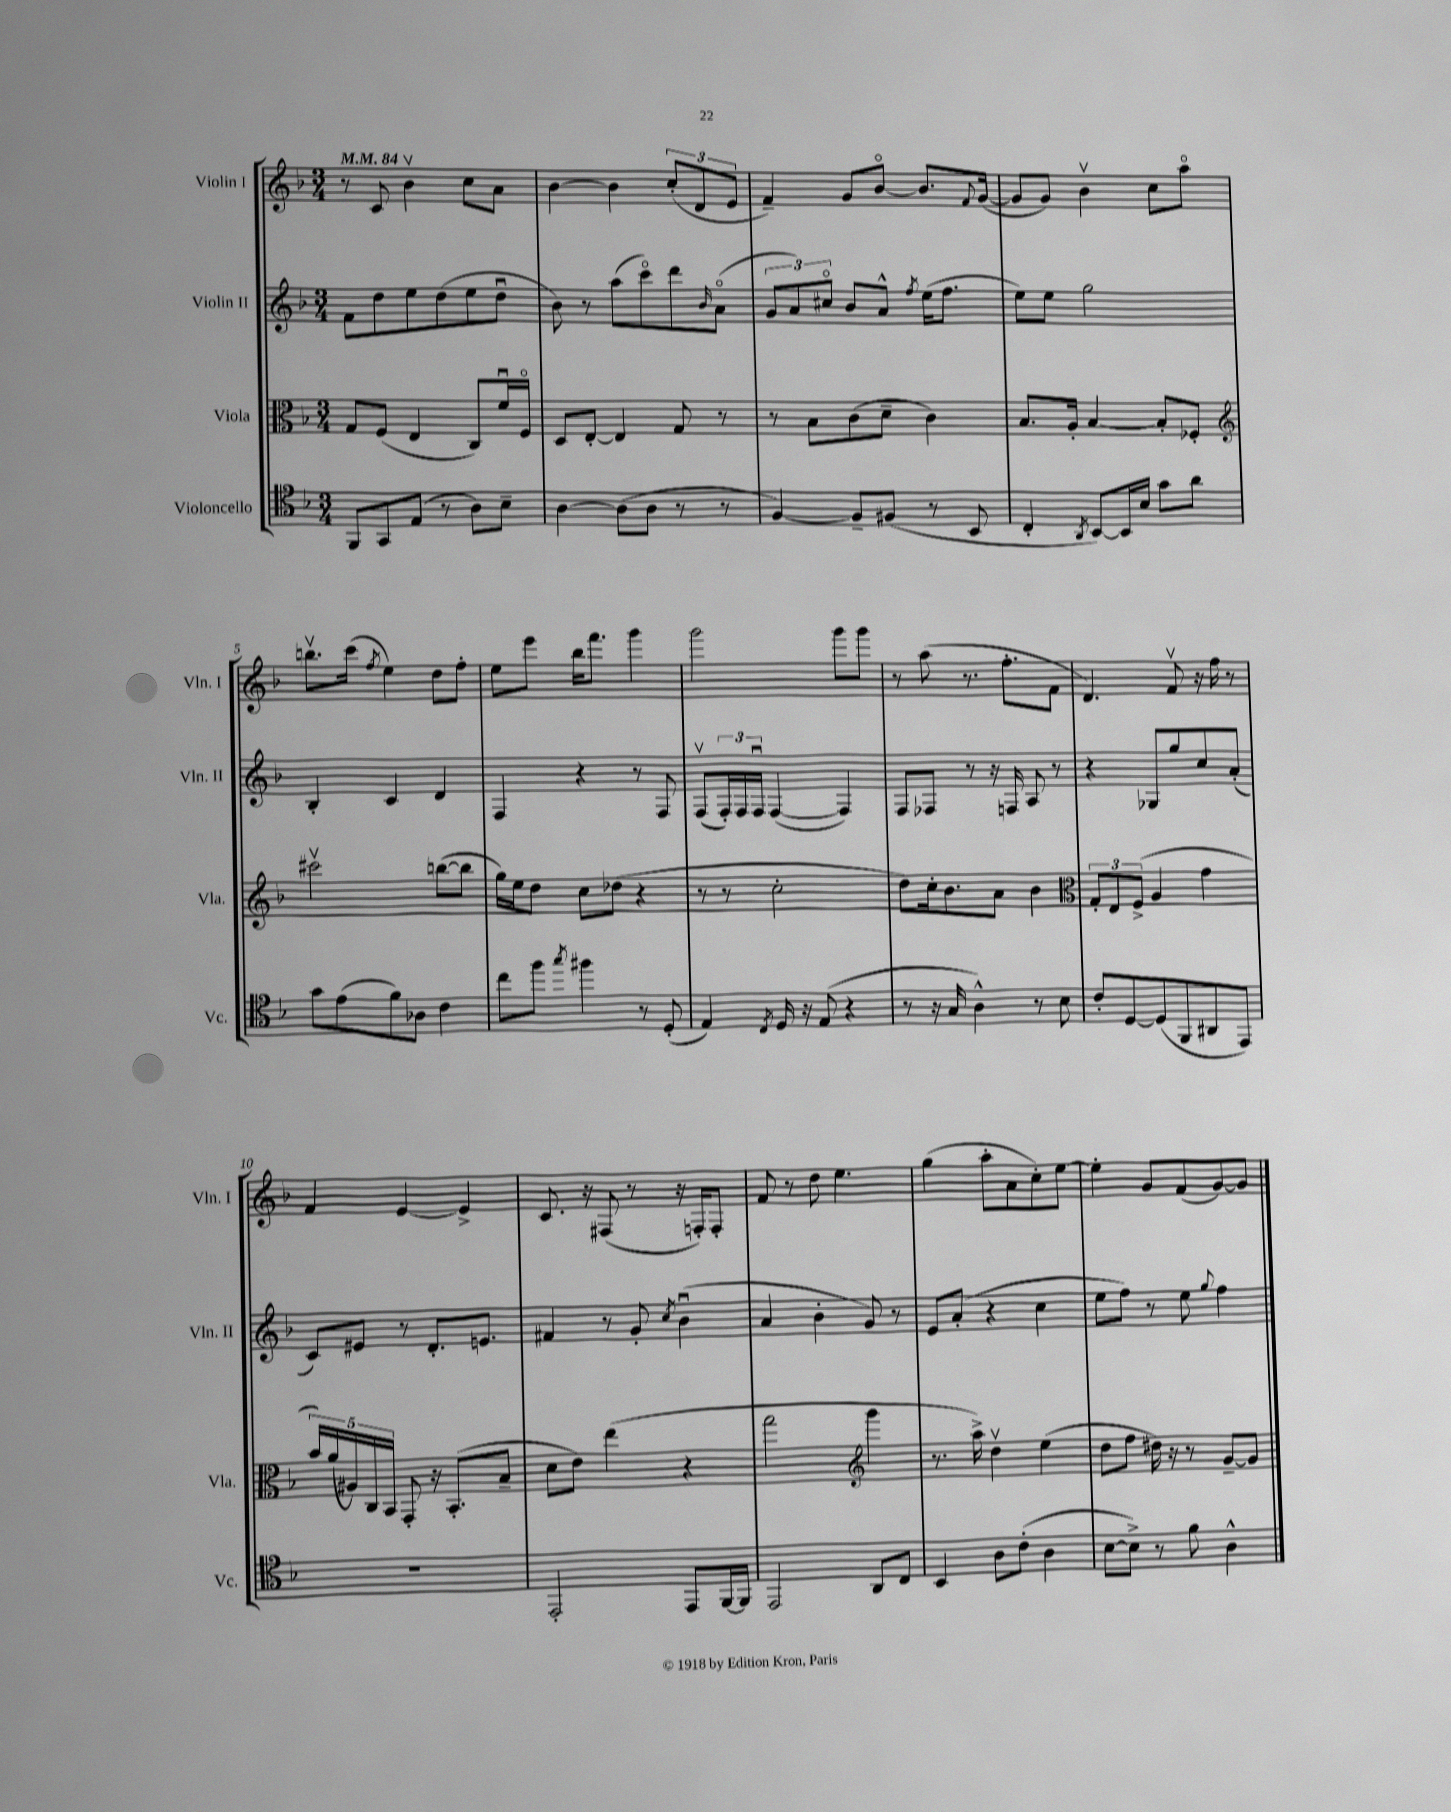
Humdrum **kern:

**kern	**kern	**kern	**kern
*part4	*part3	*part2	*part1
*staff4	*staff3	*staff2	*staff1
*I"Violoncello	*I"Viola	*I"Violin II	*I"Violin I
*I'Vc.	*I'Vla.	*I'Vln. II	*I'Vln. I
*clefC4	*clefC3	*clefG2	*clefG2
*k[b-]	*k[b-]	*k[b-]	*k[b-]
*M3/4	*M3/4	*M3/4	*M3/4
*MM84	*MM84	*MM84	*MM84
=1	=1	=1	=1
8FF/L	8G/L	8f\L	8r
8GG/	(8F/J	8dd\	8c/
(8E/J	4E/	8ee\	4b-v\
8r	.	(8dd\	.
8A\L)	8C/L)	8ee\	8cc\L
8B-~\J	16fu/L	8ddu\J	8a\J
.	16F/JJ	.	.
=2	=2	=2	=2
[4A\	8D/L	8b-\)	[4b-\
.	[8E'/J	8r	.
(8A\L]	4E/]	(8aa\L	4b-\]
8A\J	.	8ccc\)	.
8r	8G/	8ddd\	(12cc'/L
.	.	.	12d/
.	.	16qqb-/	.
8r	8r	(8a\J	.
.	.	.	12e/J
=3	=3	=3	=3
[4F/)	8r	12g/L	4f~/)
.	.	12a/)	.
.	8B-\L	.	.
.	.	12cc#X/J	.
8F~/L]	(8c\	8b-/L	8g/L
(8F#X/J	8d~\J	8a^^/J	[8b-/J
.	.	8qff/	.
8r	4c\)	(16ee\KL	8.b-/L]
.	.	8.ff\J	.
8BB-/	.	.	.
.	.	.	8qqf/
.	.	.	([16g/Jk
=4	=4	=4	=4
4C'/	8.B-/L	8ee\L)	8g/L]
.	.	8ee\J	8g/J)
.	16A'/Jk	.	.
8qAA/	.	.	.
[8BB-/L)	[4B-/	2gg\	4b-v\
16BB-/L]	.	.	.
16B-/JJ	.	.	.
8g\L	8B-'/L]	.	8cc\L
8a\J	8F-X'/J	.	8aa\J
!!LO:LB:g=z
=5	=5	=5	=5
*	*clefG2	*	*
8g\L	2ccc#Xv\	4B-'/	8.bbnv\L
(8e\	.	.	.
.	.	.	(16ccc\Jk
.	.	.	8qff/
8f\)	.	4c/	4ee\)
8A-X\J	.	.	.
4c\	([8bbn\L	4d/	8dd\L
.	8bb\J]	.	8ff'\J
=6	=6	=6	=6
8cc\L	16gg\LL)	4F/	8ee\L
.	16ee\J	.	.
8ff\J	8dd\J	.	8eee\J
8qgg/	.	.	.
4ff#X\	8cc\L	4r	16bb-\KL
.	.	.	8.fff\J
.	(8dd-X\J	.	.
8r	4r	8r	4ggg\
(8D'/	.	8F/	.
=7	=7	=7	=7
4E/)	8r	(8Fv/L	2ggg\
.	8r	24F'/L)	.
.	.	24F/	.
.	.	24Fu/JJ	.
8qC/	.	.	.
16D/	2cc'\	([4F/	.
16r	.	.	.
(8E/	.	.	.
4r	.	4F/])	8ggg\L
.	.	.	8ggg\J
=8	=8	=8	=8
8r	8dd\L)	8F/L	8r
16r	16cc'\k	8F-X/J	(8aa\
16G/	8.b-\	.	.
4A^^\)	.	8r	8.r
.	8a\J	16r	.
.	.	16Fn/	8.ff'\L
8r	4b-\	8A/	.
8B-\	.	8r	8f\J
=9	=9	=9	=9
*	*clefC3	*	*
8c'/L	12G'/L	4r	4.d/)
.	12E/	.	.
[8D/	.	.	.
.	(12F^/J	.	.
(8D/]	4A/	8G-X/L	.
8FF/	.	8gg/	8fv/
8AA#X/	4g\	8cc/	16r
.	.	.	16ff\
8EE/J)	.	(8a'/J	8r
!!LO:LB:g=z
=10	=10	=10	=10
2.r	20b-/LL)	8c/L)	4f/
.	(20a/	.	.
.	20A#X/)	.	.
.	.	8e#X/J	.
.	20C/	.	.
.	20BB-/JJ	.	.
.	8GG'/	8r	[4e/
.	16r	8.d'/L	.
.	(8.BB-'/L	.	.
.	.	.	4e^/]
.	.	8.en/J	.
.	8B-~/J	.	.
=11	=11	=11	=11
2EE'/	8d\L	4f#X/	8.c/
.	8e\J)	.	.
.	.	.	16r
.	(4ee\	8r	(8F#X/
.	.	8g'/	8r
.	.	8qcc/	.
8EE/L	4r	(4b-u\	16r
.	.	.	16Fn'/KL)
[16FF/L	.	.	8F'/J
16FF/JJ]	.	.	.
=12	=12	=12	=12
2EE/	2gg\	4a/	8f/
.	.	.	8r
.	.	4b-'\	8dd\
.	.	.	4.ee\
*	*clefG2	*	*
8AA/L	4ggg\	8g/)	.
8C/J	.	8r	.
=13	=13	=13	=13
4BB-/	8.r	8e/L	(4gg\
.	.	(8a'/J	.
.	16aa^\)	.	.
8A\L	4ddv\	4r	8aa'\L
(8c'\J	.	.	8a\
4A\	(4ee\	4cc\	8cc'\)
.	.	.	[8ee\J
=14	=14	=14	=14
[8B-\L	8dd\L	8ee\L	4ee'\]
8B-^\J])	8ff\J	8ff\J)	.
8r	16dd#X\)	8r	8g/L
.	16r	.	.
8f\	8r	8ee\	(8f/
.	.	8qqgg/	.
4A^^\	[8g~/L	4ff\	[8g/)
.	8g/J]	.	8g/J]
==	==	==	==
*-	*-	*-	*-
